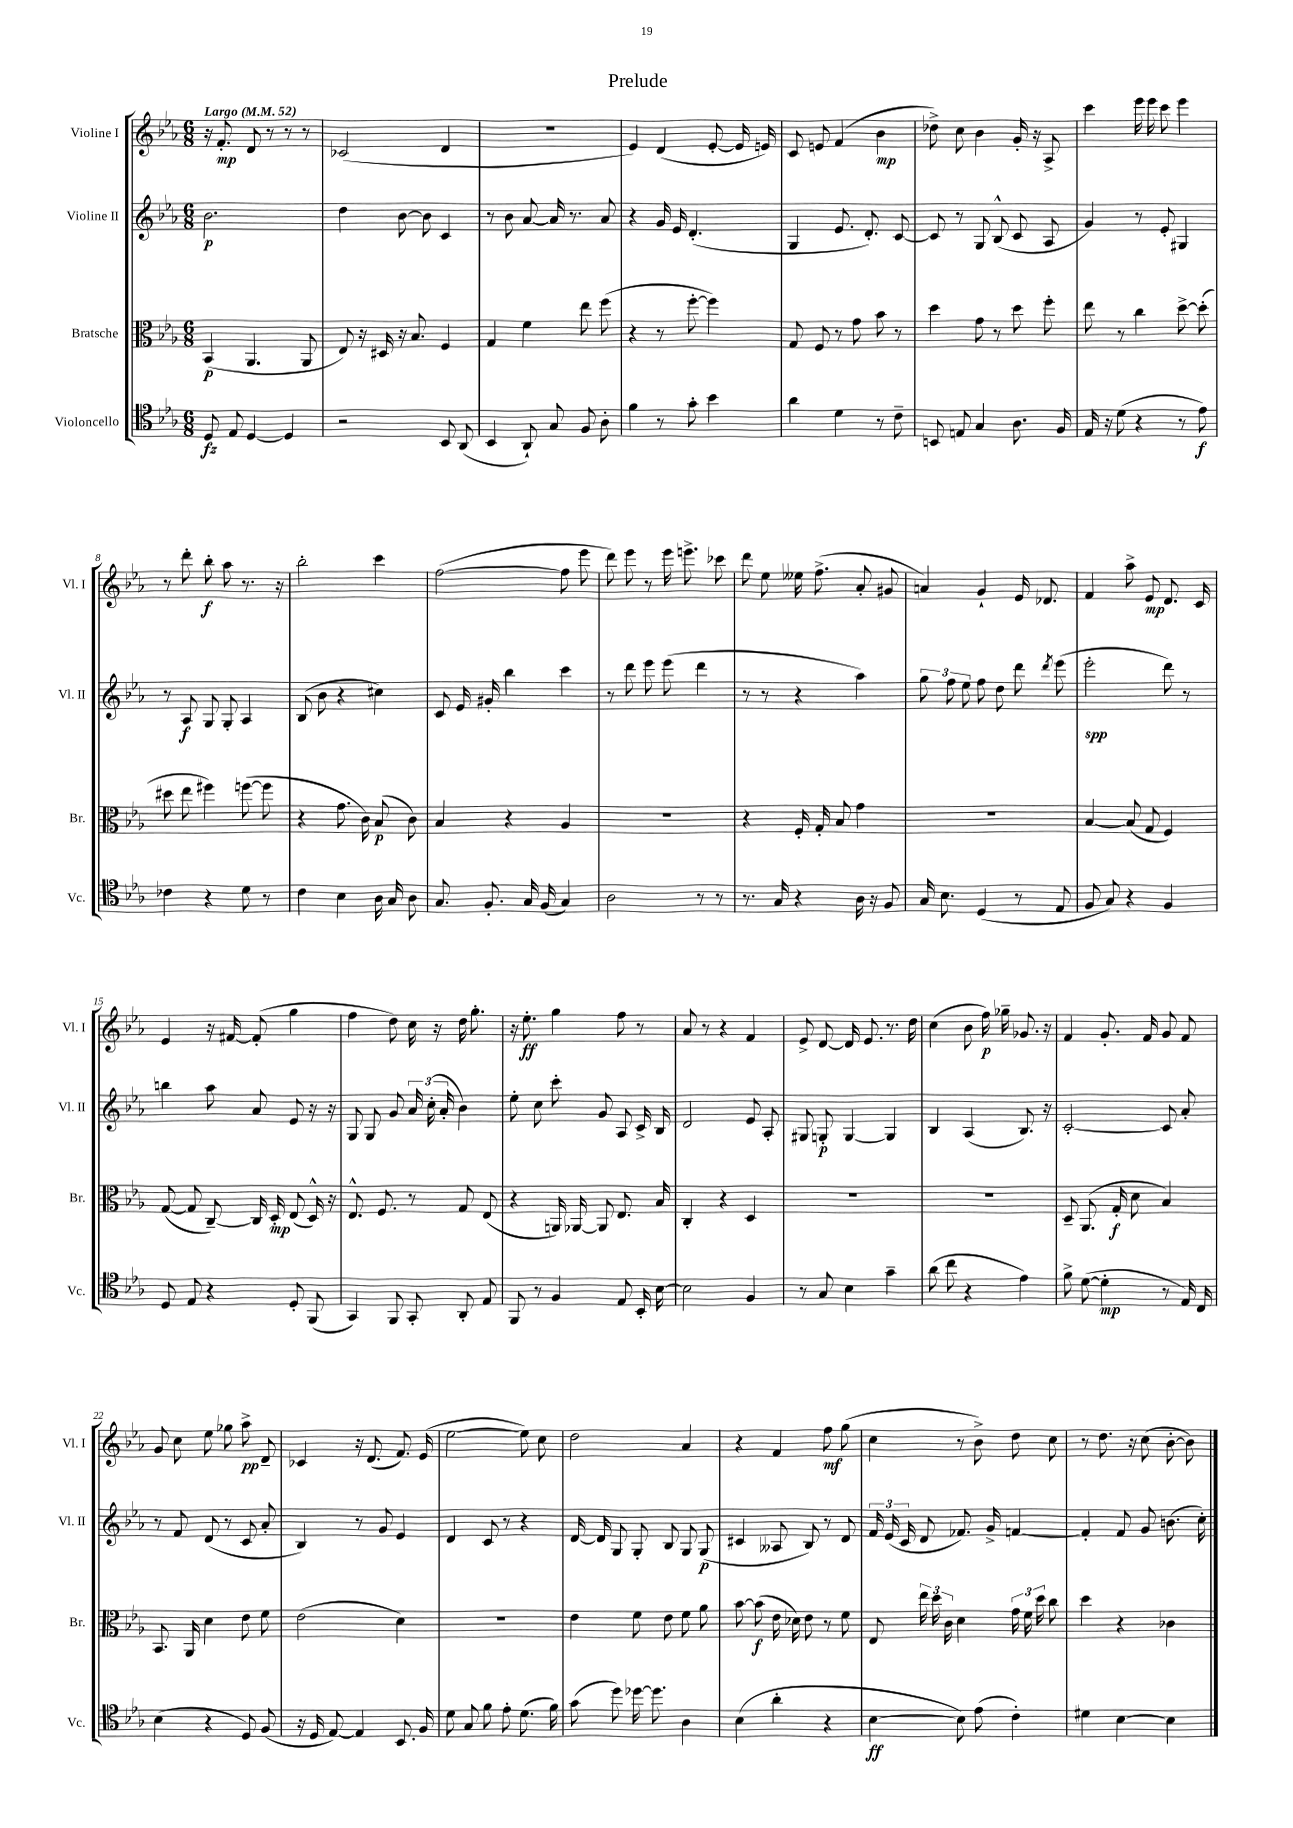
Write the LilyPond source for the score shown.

\header { title = "Prelude" }
<<
\new StaffGroup <<
\new Staff = "s0" \with { instrumentName = "Violine I" shortInstrumentName = "Vl. I" } {
    \clef treble \key ees \major \numericTimeSignature \time 6/8 \tempo "Largo" 4 = 52
    \autoBeamOff r16 f'8.-.\mp d'8 r8 r8 r8 |
    ces'2( d'4 |
    R2. |
    ees'4) d'4( ees'8~-. ees'16 e'16) |
    c'8 e'8 f'4( bes'4\mp |
    des''8->) c''8 bes'4 g'16-. r16 aes8-> |
    c'''4 ees'''16 ees'''16 c'''8 ees'''4 |
    r8 d'''8-. bes''8-.\f aes''8 r8. r16 |
    bes''2-. c'''4 |
    f''2~( f''8 ees'''8 |
    d'''8) ees'''8 r8 ees'''16 e'''8.-> ces'''8 |
    d'''8 ees''8 eeses''16 f''8.->( aes'8-. gis'8 |
    a'4) g'4-! ees'16 des'8. |
    f'4 aes''8-> ees'8\mp d'8. c'16 |
    ees'4 r16 fis'16~ fis'8-.( g''4 |
    f''4 d''8) c''16 r16 d''16 g''8.-. |
    r16 ees''8.-.\ff g''4 f''8 r8 |
    aes'8 r8 r4 f'4 |
    ees'8-> d'8~ d'16 ees'8. r8. d''16 |
    c''4( bes'8 f''16\p) ges''16-- ges'8. r16 |
    f'4 g'8.-. f'16 g'8 f'8 |
    g'8 c''8 ees''8 ges''8 aes''8->\pp d'8-- |
    ces'4 r16 d'8.( f'8.) ees'16( |
    ees''2~ ees''8) c''8 |
    d''2 aes'4 |
    r4 f'4 f''8\mf g''8( |
    c''4 r8 bes'8->) d''8 c''8 |
    r8 d''8. r16 c''8( bes'8~-. bes'8) \bar "|." |
}
\new Staff = "s1" \with { instrumentName = "Violine II" shortInstrumentName = "Vl. II" } {
    \clef treble \key ees \major \numericTimeSignature \time 6/8
    \autoBeamOff bes'2.\p |
    d''4 bes'8~ bes'8 c'4 |
    r8 bes'8 aes'8~ aes'16 r8. aes'8 |
    r4 g'16 ees'16 d'4.-.( |
    g4 ees'8. d'8.-.) c'8~ |
    c'8 r8 g8 bes8-^( c'8 aes8 |
    g'4) r8 ees'8-. gis4 |
    r8 aes8\f g8 g8-. aes4 |
    bes8( bes'8 r4 cis''4) |
    c'8 ees'16 gis'16-. bes''4 c'''4 |
    r8 d'''8 ees'''8 ees'''8( d'''4 |
    r8 r8 r4 aes''4) |
    \tuplet 3/2 { g''8 f''8 ees''8 } f''8 d''8 d'''8 \acciaccatura { d'''8 } ees'''8( |
    ees'''2-.\spp d'''8) r8 |
    b''4 aes''8 aes'8 ees'8 r16 r16 |
    g8 g8 g'8 \tuplet 3/2 { aes'16 c''16-.( aes'16-. } bes'4) |
    ees''8-. c''8 c'''8-. g'8 aes8 c'16-> bes16 |
    d'2 ees'8 aes8-. |
    gis8 g8-.\p g4~ g4 |
    bes4 aes4( bes8.) r16 |
    c'2~-. c'8 aes'8-. |
    r8 f'8 d'8( r8 c'8 aes'8-. |
    bes4) r8 g'8 ees'4 |
    d'4 c'8 r8 r4 |
    d'16~ d'16 g8 g8-. bes8 g8 g8\p( |
    cis'4 aeses8 bes8) r8 d'8 |
    \tuplet 3/2 { f'16 ees'16( c'16 } d'8 fes'8.) g'16-> f'4~ |
    f'4-. f'8 g'8 b'8.( c''16-.) \bar "|." |
}
\new Staff = "s2" \with { instrumentName = "Bratsche" shortInstrumentName = "Br." } {
    \clef alto \key ees \major \numericTimeSignature \time 6/8
    \autoBeamOff bes,4\p( aes,4. aes,8 |
    ees8) r16 dis16 r16 bes8. f4 |
    g4 f'4 ees''8 f''8( |
    r4 r8 f''8~-. f''4) |
    g8 f8 r8 g'8 bes'8 r8 |
    d''4 g'8 r8 d''8 f''8-. |
    ees''8 r8 c''4 d''8~-> d''8-.( |
    dis''8 ees''8 fis''4) f''8~( f''8 |
    r4 g'8. c'16) bes8\p( c'8) |
    bes4 r4 aes4 |
    R2. |
    r4 f16-. g16-. bes8 g'4 |
    R2. |
    bes4~ bes8( g8 f4) |
    g8~( g8 c8~--) c16 d16-.\mp ees8( d16-^) r16 |
    ees8.-^ f8. r8 g8 ees8( |
    r4 a,16) aes,16~ aes,8 ees8. bes16 |
    c4-. r4 d4 |
    R2. |
    R2. |
    d8-- aes,8.( g16-.\f d'8 bes4) |
    bes,8. aes,16 d'4 ees'8 f'8 |
    ees'2( d'4) |
    R2. |
    ees'4 f'8 ees'8 f'8 aes'8 |
    bes'8~ bes'8\f( ees'16 des'16) ees'8 r8 f'8 |
    ees8 \tuplet 3/2 { ees''16 d''16 c'16 } d'4 \tuplet 3/2 { g'16 f'16 d''16 } c''8 |
    d''4 r4 ces'4 \bar "|." |
}
\new Staff = "s3" \with { instrumentName = "Violoncello" shortInstrumentName = "Vc." } {
    \clef tenor \key ees \major \numericTimeSignature \time 6/8
    \autoBeamOff d8\fz ees8 d4~ d4 |
    r2 bes,8 aes,8( |
    bes,4 aes,8-!) g8 f8 aes8-. |
    f'4 r8 g'8-. bes'4 |
    aes'4 d'4 r8 c'8-- |
    b,8 e8 g4 aes8. f16 |
    ees16 r16 d'8( r4 r8 ees'8\f) |
    ces'4 r4 d'8 r8 |
    c'4 bes4 aes16 g16 aes8 |
    g8. f8.-. g16 f16( g4) |
    aes2 r8 r8 |
    r8. g16 r4 aes16 r16 f8 |
    g16 bes8. d4( r8 ees8 |
    f8 g8) r4 f4 |
    d8 ees8 r4 d8-. f,8( |
    g,4) f,8 g,8-. aes,8-. ees8 |
    f,8 r8 f4 ees8 bes,16-. bes16~ |
    bes2 f4 |
    r8 g8 bes4 g'4-- |
    aes'8( c''8 r4 ees'4) |
    f'8-> d'8~( d'4-.\mp r8 ees16) c16 |
    bes4( r4 d8) f8( |
    r16 d16 ees8~) ees4 bes,8. f16 |
    d'8 g8 f'8 ees'8-. d'8.( f'16) |
    g'8( d''8) des''16~ des''8. aes4 |
    bes4( aes'4-. r4 |
    bes4~\ff bes8) ees'8( c'4-.) |
    dis'4 bes4~ bes4 \bar "|." |
}
>>
>>
